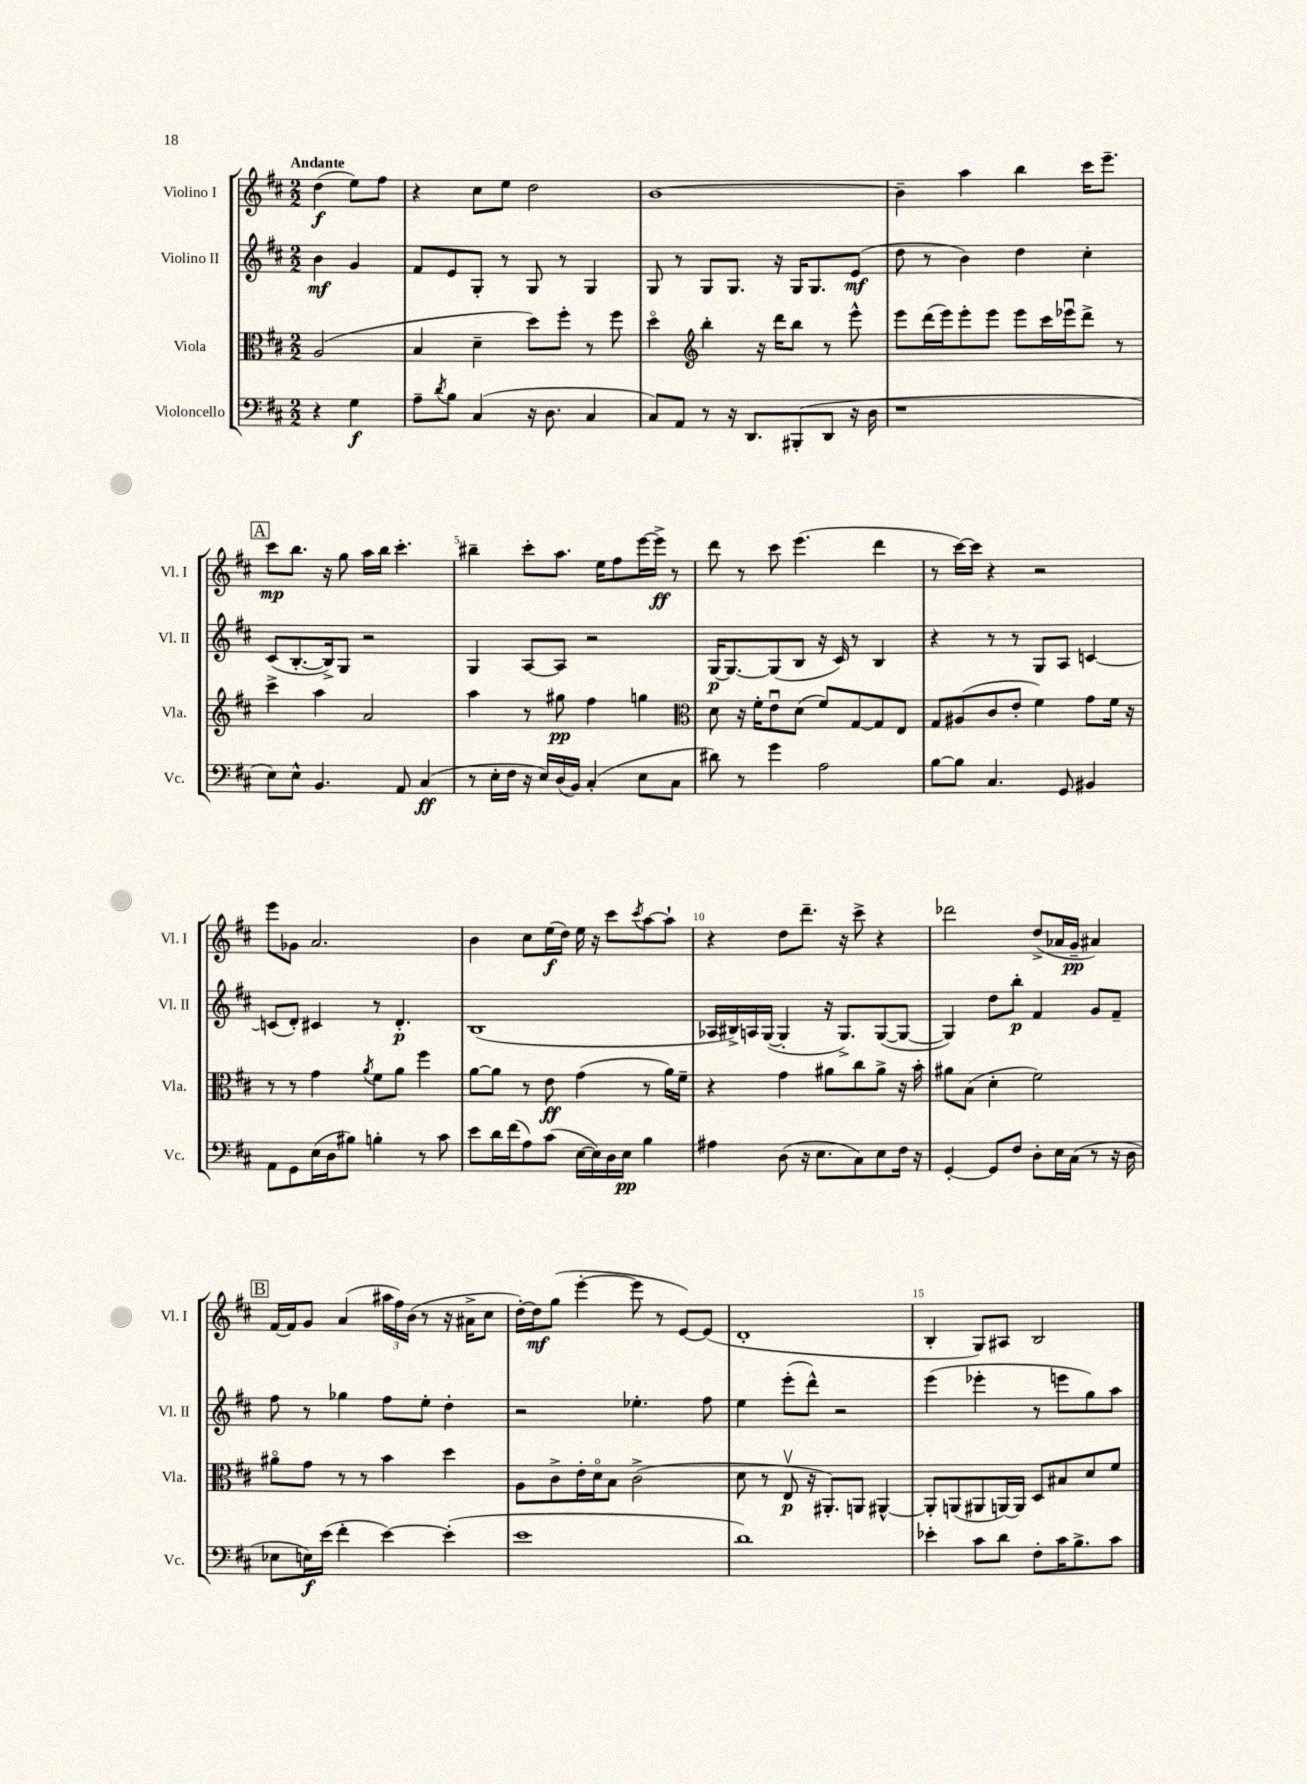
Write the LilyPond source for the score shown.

<<
\new StaffGroup <<
\new Staff = "s0" \with { instrumentName = "Violino I" shortInstrumentName = "Vl. I" } {
    \clef treble \key d \major \numericTimeSignature \time 2/2 \partial 2 \tempo "Andante"
    d''4\f( e''8) fis''8 |
    r4 cis''8 e''8 d''2 |
    b'1~ |
    b'4-- a''4 b''4 cis'''16 e'''8.-- |
    \mark \markup { \box "A" } cis'''8\mp b''8. r16 g''8 a''16 b''16 cis'''4.-. |
    bis''4-- cis'''8-. a''8. e''16 fis''8 e'''16~ e'''16->\ff r8 |
    d'''8 r8 cis'''8 e'''4.( d'''4 |
    r8 cis'''16~) cis'''16 r4 r2 |
    e'''8 ges'8 a'2. |
    b'4 cis''8 e''16\f( d''16) e''16 r16 cis'''8 \acciaccatura { cis'''8 } a''8~ a''8-! |
    r4 d''8 d'''8.-- r16 cis'''8-> r4 |
    des'''2 d''8->( aes'16 g'16--\pp ais'4) |
    \mark \markup { \box "B" } fis'16~ fis'16 g'8 a'4( \tuplet 3/2 { ais''16 fis''16) b'16( } r8 r16 ais'16-> cis''8 |
    d''16~-.) d''16\mf g''8( e'''4~-. e'''8 r8 e'8~) e'8( |
    d'1-. |
    b4-. g8) ais8 b2 \bar "|." |
}
\new Staff = "s1" \with { instrumentName = "Violino II" shortInstrumentName = "Vl. II" } {
    \clef treble \key d \major \numericTimeSignature \time 2/2 \partial 2
    b'4\mf g'4 |
    fis'8 e'8 g8-. r8 g8 r8 g4 |
    g8 r8 g8 g8. r16 g16 g8. e'8\mf( |
    d''8 r8 b'4) d''4 cis''4-. |
    \mark \markup { \box "A" } cis'8( b8.~-. b16->) g8 r2 |
    g4 a8~ a8 r2 |
    g16~\p g8.~ g8( b8 r16 cis'16) r8 b4 |
    r4 r8 r8 g8 a8 c'4~ |
    c'8( d'8-.) cis'4 r8 d'4.-.\p |
    b1( |
    aes16 bis16->) a16 g16~( g4-. r16 g8.->) g8~( g8~ |
    g4) d''8 b''8-.\p fis'4 g'8 fis'8-- |
    \mark \markup { \box "B" } fis''8 r8 ges''4 fis''8 e''8-. d''4-. |
    r2 ees''4.-. fis''8 |
    e''4 e'''8-.( d'''8-^) r2 |
    e'''4( ees'''4-. r8 e'''8 g''8) a''8 \bar "|." |
}
\new Staff = "s2" \with { instrumentName = "Viola" shortInstrumentName = "Vla." } {
    \clef alto \key d \major \numericTimeSignature \time 2/2 \partial 2
    a2( |
    b4 d'4-- d''8) fis''8-. r8 fis''8 |
    d''4\flageolet \clef treble b''4-. r16 d'''16 b''8 r8 e'''8-^ |
    e'''8 d'''16( e'''16) e'''8-. e'''8 e'''8 cis'''16 ees'''16\downbow d'''8-> r8 |
    \mark \markup { \box "A" } cis'''4-> a''4 a'2 |
    a''4 r8 gis''8\pp fis''4 g''4 |
    \clef alto d'8 r16 fis'16-. e'8\downbow d'8( fis'8) g8~ g8 e8 |
    g8 ais8( cis'8 e'8-. fis'4) g'8 fis'16 r16 |
    r8 r8 g'4 \acciaccatura { a'8 } fis'8 a'8 fis''4 |
    a'8~ a'8 r8 e'8\ff g'4( r8 a'16) fis'16-- |
    r4 g'4 ais'8 cis''8 ais'8-> r16 b'16-. |
    ais'8 b8( d'4-. fis'2) |
    \mark \markup { \box "B" } ais'8\flageolet g'8 r8 r8 b'4 d''4 |
    a8 cis'8-> e'16-. d'16\flageolet b8 cis'2->( |
    d'8 r8 e8\upbow\p r16 ais,8.-.) a,8 ais,4~-^ |
    ais,8-. a,8( ais,8 a,16~) a,16 d8 bis8 d'8 fis'8 \bar "|." |
}
\new Staff = "s3" \with { instrumentName = "Violoncello" shortInstrumentName = "Vc." } {
    \clef bass \key d \major \numericTimeSignature \time 2/2 \partial 2
    r4 g4\f |
    a8-- \acciaccatura { d'8 } b8 cis4( r16 d8. cis4 |
    cis8) a,8 r8 r16 d,8. bis,,8-.( d,8 r16 d16 |
    r1 |
    \mark \markup { \box "A" } e8) e8-^ b,4. a,8 cis4\ff( |
    r8 e16-. fis16 r16 e16) d16( b,16) cis4-.( e8 cis8 |
    dis'8) r8 g'4 a2 |
    b8~ b8 cis4. g,8 bis,4 |
    a,8 g,8 e16( d16 bis8) b4-. r8 cis'8 |
    e'8 d'16 fis'16( a8) cis'8( e16~ e16) d16 e16\pp b4 |
    ais4 d8( r16 e8. cis8) e8 fis16 r16 |
    g,4~-. g,8 fis8 d8-. e16 cis16( r8 r16 d16 |
    \mark \markup { \box "B" } ees8 e16\f) e'16( fis'4-. e'4~) e'4-.( |
    e'1 |
    d'1) |
    ees'4-. cis'8 d'8 fis8-. cis'16 b8.-> cis'8 \bar "|." |
}
>>
>>
\layout { \context { \Score \override BarNumber.break-visibility = ##(#f #t #t) barNumberVisibility = #(every-nth-bar-number-visible 5) } }
